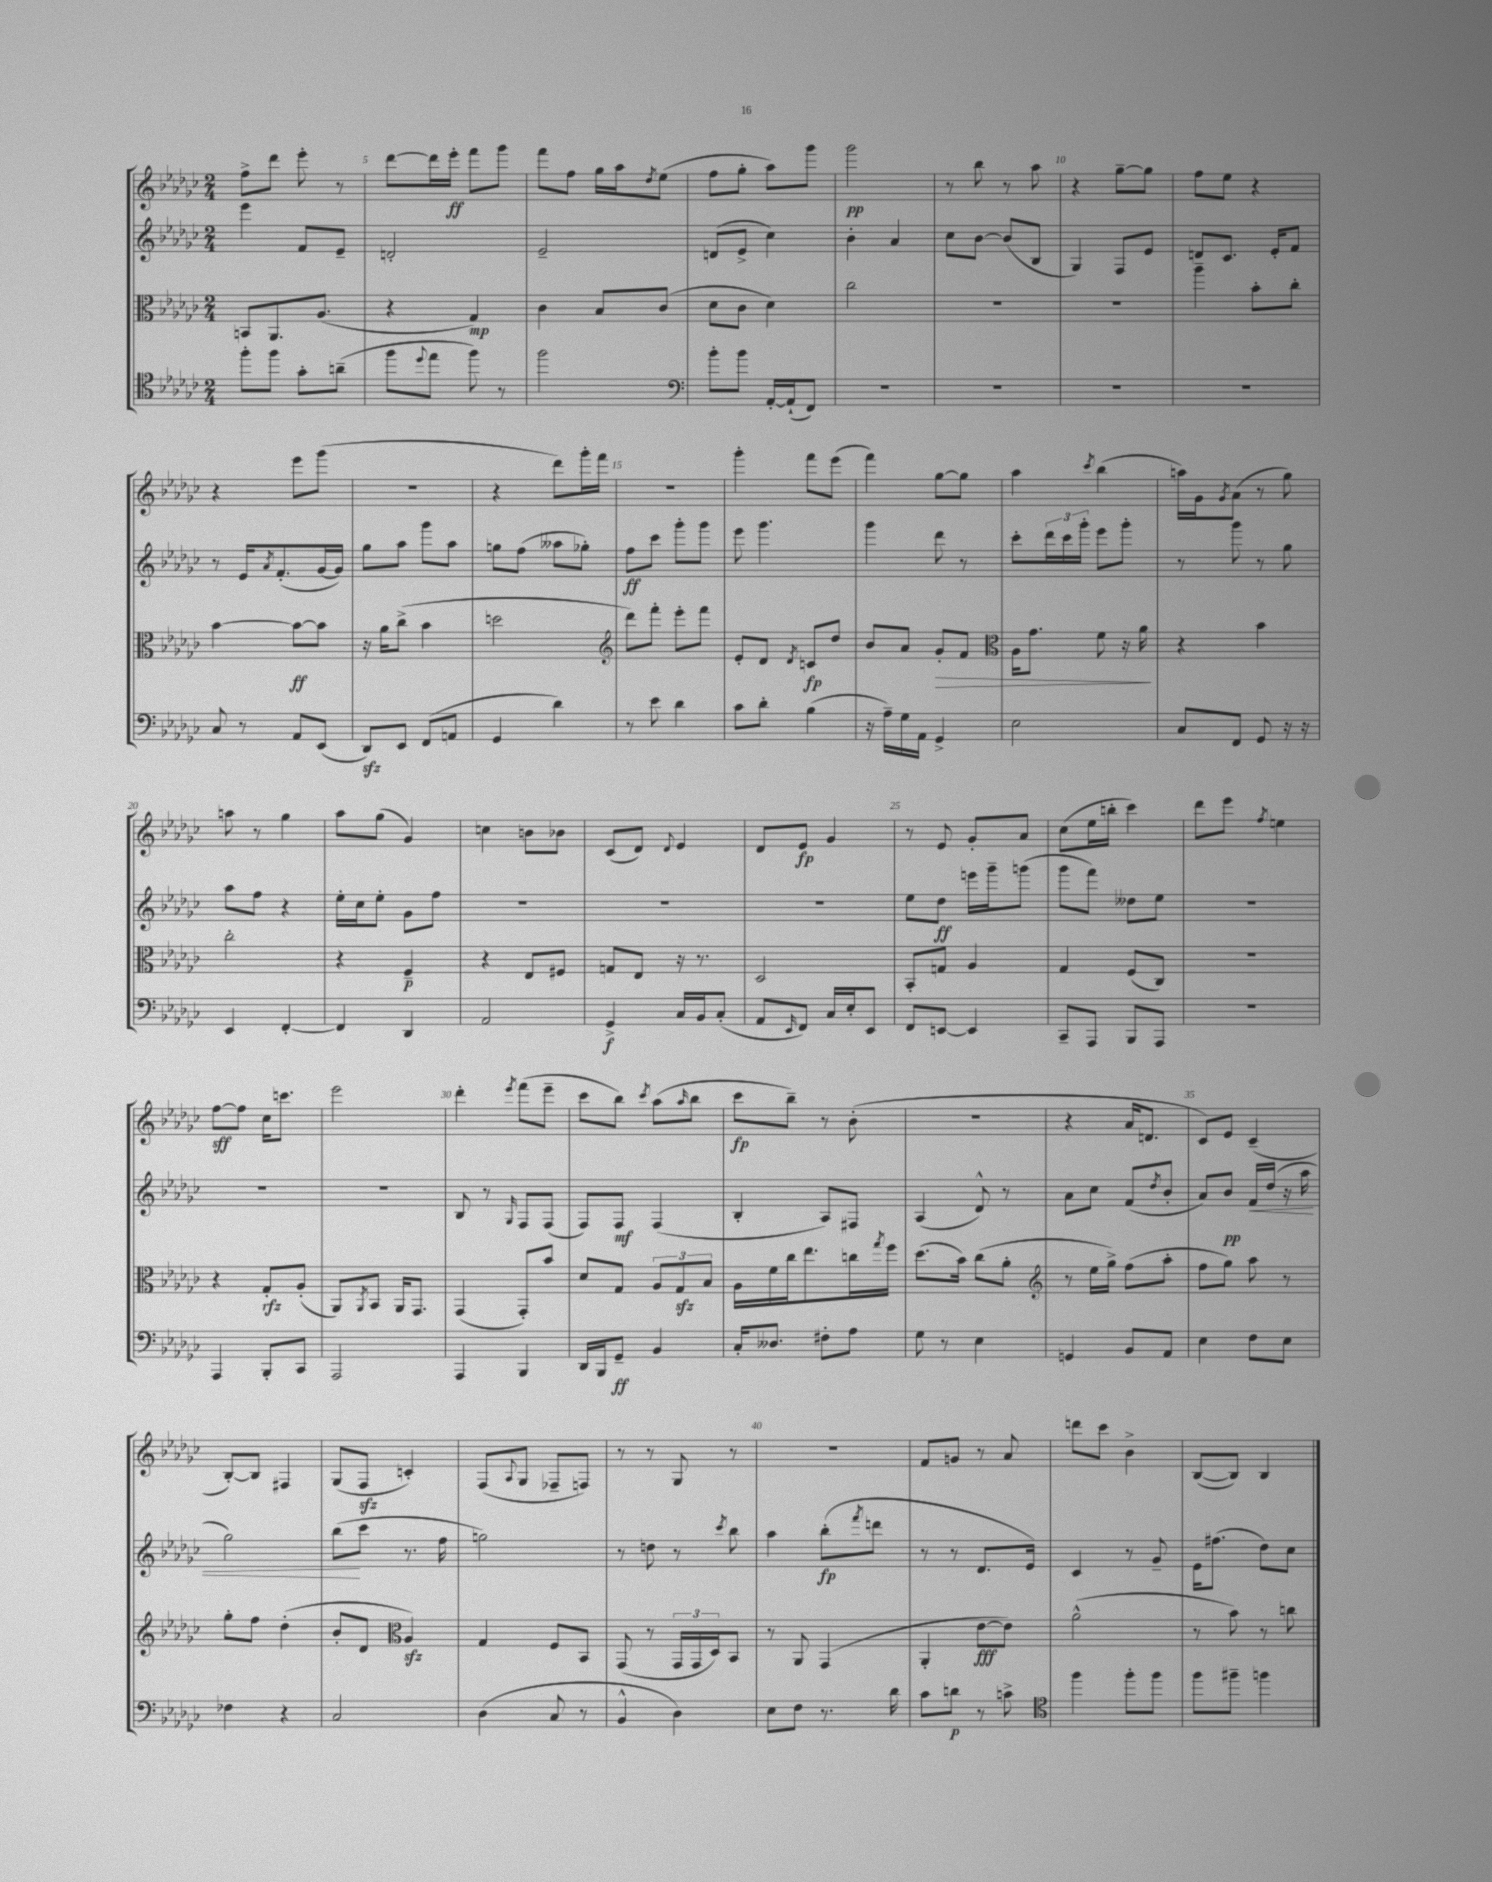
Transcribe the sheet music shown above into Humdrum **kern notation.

**kern	**dynam	**kern	**dynam	**kern	**dynam	**kern	**dynam
*part4	*part4	*part3	*part3	*part2	*part2	*part1	*part1
*staff4	*staff4	*staff3	*staff3	*staff2	*staff2	*staff1	*staff1
*clefC4	*	*clefC3	*	*clefG2	*	*clefG2	*
*k[b-e-a-d-g-c-]	*	*k[b-e-a-d-g-c-]	*	*k[b-e-a-d-g-c-]	*	*k[b-e-a-d-g-c-]	*
*M2/4	*	*M2/4	*	*M2/4	*	*M2/4	*
=4	=4	=4	=4	=4	=4	=4	=4
8ff'\L	.	8BBn/L	.	4eee-\	.	8ff^\L	.
8ff\J	.	8.AA-/	.	.	.	8ddd-\J	.
8g-'\L	.	.	.	8f/L	.	8eee-'\	.
.	.	(8.A-/J	.	.	.	.	.
(8an~\J	.	.	.	8e-~/J	.	8r	.
=5	=5	=5	=5	=5	=5	=5	=5
8ff\L	.	4r	.	2dn'/	.	[8ddd-\L	.
8qqdd-/	.	.	.	.	.	.	.
8ee-\J	.	.	.	.	.	16ddd-\L]	.
.	.	.	.	.	.	16eee-'\JJ	ff
8ff\)	.	4G-/)	mp	.	.	8fff\L	.
8r	.	.	.	.	.	8ggg-\J	.
=6	=6	=6	=6	=6	=6	=6	=6
2ff\	.	4c-\	.	2e-~/	.	8fff\L	.
.	.	.	.	.	.	8ff\J	.
.	.	8B-/L	.	.	.	16gg-\LL	.
.	.	.	.	.	.	16aa-\J	.
.	.	.	.	.	.	8qdd-/	.
.	.	(8c-/J	.	.	.	(8ee-\J	.
=7	=7	=7	=7	=7	=7	=7	=7
*clefF4	*	*	*	*	*	*	*
8b-'\L	.	8d-\L	.	(8dn/L	.	8ff\L	.
8b-\J	.	8c-\J	.	8e-^/J	.	8gg-'\J	.
[16AA-'/LL	.	4d-\)	.	4cc-\)	.	8aa-\L)	.
(16AA-`/J]	.	.	.	.	.	.	.
8FF/J)	.	.	.	.	.	8ggg-\J	.
=8	=8	=8	=8	=8	=8	=8	=8
2r	.	2cc-\	.	4b-'\	.	2ggg-\	pp
.	.	.	.	4a-/	.	.	.
=9	=9	=9	=9	=9	=9	=9	=9
2r	.	2r	.	8cc-\L	.	8r	.
.	.	.	.	[8b-\J	.	8bb-\	.
.	.	.	.	(8b-/L]	.	8r	.
.	.	.	.	8B-/J	.	8aa-\	.
=10	=10	=10	=10	=10	=10	=10	=10
2r	.	2r	.	4G-/)	.	4r	.
.	.	.	.	8F/L	.	[8gg-~\L	.
.	.	.	.	8e-/J	.	8gg-\J]	.
=11	=11	=11	=11	=11	=11	=11	=11
2r	.	4aa-~\	.	8dn/L	.	8ff\L	.
.	.	.	.	8.c-/J	.	8ee-\J	.
.	.	8b-'\L	.	.	.	4r	.
.	.	.	.	16e-'/KL	.	.	.
.	.	8cc-'\J	.	8f/J	.	.	.
!!LO:LB:g=z
=12	=12	=12	=12	=12	=12	=12	=12
8C-/	.	[4b-\	.	8r	.	4r	.
8r	.	.	.	16e-/KL	.	.	.
.	.	.	.	8qa-/	.	.	.
.	.	.	.	(8.f'/	.	.	.
8AA-/L	.	8b-\L_	ff	.	.	8eee-\L	.
(8EE-/J	.	8b-\J]	.	[16g-/L	.	(8ggg-\J	.
.	.	.	.	16g-/JJ])	.	.	.
=13	=13	=13	=13	=13	=13	=13	=13
8DD-zz/L)	.	16r	.	8gg-\L	.	2r	.
.	.	16a-\KL	.	.	.	.	.
8EE-/J	.	(8cc-^\J	.	8aa-\J	.	.	.
(8FF/L	.	4b-\	.	8ggg-\L	.	.	.
8AAn/J	.	.	.	8aa-\J	.	.	.
=14	=14	=14	=14	=14	=14	=14	=14
4GG-/	.	2ddn\	.	8ggn\L	.	4r	.
.	.	.	.	(8ff\J	.	.	.
4d-\)	.	.	.	8aa--X\L	.	8ddd-\L)	.
.	.	.	.	8gg-X'\J)	.	16ggg-'\L	.
.	.	.	.	.	.	16fff\JJ	.
=15	=15	=15	=15	=15	=15	=15	=15
*	*	*clefG2	*	*	*	*	*
8r	.	8ddd-\L)	.	8ff\L	ff	2r	.
8e-\	.	8fff'\J	.	8ccc-\J	.	.	.
4d-\	.	8eee-'\L	.	8ggg-'\L	.	.	.
.	.	8fff\J	.	8ggg-\J	.	.	.
=16	=16	=16	=16	=16	=16	=16	=16
8c-\L	.	8e-'/L	.	8eee-\	.	4ggg-'\	.
8d-'\J	.	8d-/J	.	4.ggg-\	.	.	.
.	.	8qd-/	.	.	.	.	.
(4B-\	.	8cn/L	fp	.	.	8fff\L	.
.	.	8dd-/J	.	.	.	(8eee-\J	.
=17	=17	=17	=17	=17	=17	=17	=17
16r	.	8b-/L	.	4ggg-\	.	4fff\)	.
16A-~\LL)	.	.	.	.	.	.	.
16G-\	.	8a-/J	.	.	.	.	.
16AA-\JJ	.	.	.	.	.	.	.
!	!	!	!LO:HP:b	!	!	!	!
4GG-^/	.	8g-'/L	>	8ddd-\	.	[8gg-\L	.
.	.	8f/J	.	8r	.	8gg-\J]	.
=18	=18	=18	=18	=18	=18	=18	=18
*	*	*clefC3	*	*	*	*	*
2E-\	.	16A-\KL	.	8ccc-'\L	.	4aa-\	.
.	.	8.g-\J	.	.	.	.	.
.	.	.	.	24ddd-\L	.	.	.
.	.	.	.	24ccc-\	.	.	.
.	.	.	.	24ggg-'\JJ	.	.	.
.	.	.	.	.	.	8qccc-/	.
.	.	8f\	.	8eee-\L	.	(4bb-\	.
.	.	16r	.	8ggg-'\J	.	.	.
.	.	16a-\	.	.	.	.	.
.	.	.	]	.	.	.	.
=19	=19	=19	=19	=19	=19	=19	=19
8C-/L	.	4r	.	8r	.	16aan\LL)	.
.	.	.	.	.	.	16g-\J	.
.	.	.	.	.	.	8qg-/	.
8FF/J	.	.	.	8ggg-\	.	(8a-\J	.
8GG-/	.	4b-\	.	8r	.	8r	.
16r	.	.	.	8gg-\	.	8gg-\)	.
16r	.	.	.	.	.	.	.
!!LO:LB:g=z
=20	=20	=20	=20	=20	=20	=20	=20
4EE-/	.	2cc-'\	.	8aa-\L	.	8aan\	.
.	.	.	.	8ff\J	.	8r	.
[4FF'/	.	.	.	4r	.	4gg-\	.
=21	=21	=21	=21	=21	=21	=21	=21
4FF/]	.	4r	.	16ee-'\LL	.	8aa-\L	.
.	.	.	.	16cc-\J	.	.	.
.	.	.	.	8ee-'\J	.	(8gg-\J	.
4DD-/	.	4F~/	p	8g-\L	.	4g-/)	.
.	.	.	.	8ff\J	.	.	.
=22	=22	=22	=22	=22	=22	=22	=22
2AA-/	.	4r	.	2r	.	4ccn\	.
.	.	8E-/L	.	.	.	8bn\L	.
.	.	8F#X/J	.	.	.	8b-X\J	.
=23	=23	=23	=23	=23	=23	=23	=23
4GG-^/	f	8Gn/L	.	2r	.	(8c-/L	.
.	.	8E-/J	.	.	.	8d-/J)	.
.	.	.	.	.	.	8qqd-/	.
16C-/LL	.	16r	.	.	.	4e-/	.
16BB-/J	.	8.r	.	.	.	.	.
(8C-'/J	.	.	.	.	.	.	.
=24	=24	=24	=24	=24	=24	=24	=24
8AA-/L	.	2D-/	.	2r	.	8d-/L	.
16qqEE-/	.	.	.	.	.	.	.
8FF/J)	.	.	.	.	.	8e-/J	fp
16C-/LL	.	.	.	.	.	4g-/	.
16E-'/J	.	.	.	.	.	.	.
8EE-/J	.	.	.	.	.	.	.
=25	=25	=25	=25	=25	=25	=25	=25
8FF/L	.	8BB-'/L	.	8ee-\L	.	8r	.
[8EEn/J	.	8Gn/J	.	8dd-\J	ff	8e-/	.
4EE/]	.	4A-/	.	16eeen\LL	.	8g-'/L	.
.	.	.	.	16ggg-~\J	.	.	.
.	.	.	.	(8gggn\J	.	8a-/J	.
=26	=26	=26	=26	=26	=26	=26	=26
8CC-~/L	.	4G-/	.	8ggg-\L	.	(8cc-\L	.
8AAA-/J	.	.	.	8fff\J)	.	16ee-\L	.
.	.	.	.	.	.	16bbn'\JJ	.
8BBB-/L	.	(8F/L	.	8dd--X\L	.	4ccc-\)	.
8AAA-/J	.	8C-/J)	.	8ee-\J	.	.	.
=27	=27	=27	=27	=27	=27	=27	=27
2r	.	2r	.	2r	.	8ddd-\L	.
.	.	.	.	.	.	8eee-\J	.
.	.	.	.	.	.	8qff/	.
.	.	.	.	.	.	4een\	.
!!LO:LB:g=z
=28	=28	=28	=28	=28	=28	=28	=28
4AAA-/	.	4r	.	2r	.	[8ff\L	sff
.	.	.	.	.	.	8ff\J]	.
8BBB-'/L	.	8G-'/L	rfz	.	.	16cc-\KL	.
.	.	.	.	.	.	8.cccn\J	.
8CC-/J	.	(8A-'/J	.	.	.	.	.
=29	=29	=29	=29	=29	=29	=29	=29
2AAA-/	.	8AA-/L)	.	2r	.	2eee-\	.
.	.	8qAA-/	.	.	.	.	.
.	.	8BB-/J	.	.	.	.	.
.	.	16AA-/KL	.	.	.	.	.
.	.	8.GG-/J	.	.	.	.	.
=30	=30	=30	=30	=30	=30	=30	=30
4AAA-/	.	(4GG-/	.	8B-/	.	4ddd-'\	.
.	.	.	.	8r	.	.	.
.	.	.	.	16qqG-/	.	8qeee-/	.
4BBB-/	.	8GG-'/L)	.	8F/L	.	(8fff\L	.
.	.	8b-/J	.	(8F/J	.	8eee-~\J	.
=31	=31	=31	=31	=31	=31	=31	=31
16DD-/LL	.	8d-/L	.	8F/L)	.	8ccc-\L	.
16BBB-/J	.	.	.	.	.	.	.
8GG-~/J	ff	8G-/J	.	8F/J	mf	8bb-\J)	.
.	.	.	.	.	.	8qccc-/	.
4BB-/	.	12A-/L	.	(4F/	.	(8aa-\L	.
.	.	12G-zz/	.	.	.	.	.
.	.	.	.	.	.	16qqaa-/	.
.	.	.	.	.	.	8bb-\J	.
.	.	12B-/J	.	.	.	.	.
=32	=32	=32	=32	=32	=32	=32	=32
16C-'/KL	.	16A-\LL	.	4B-'/	.	8ccc-\L	fp
8.D--X/J	.	16f\	.	.	.	.	.
.	.	16cc-\J	.	.	.	8bb-~\J)	.
.	.	8.ee-\	.	.	.	.	.
8F#X'\L	.	.	.	8A-/L)	.	8r	.
8A-\J	.	16ccn\L	.	8F#X/J	.	(8b-'\	.
.	.	8qgg-/	.	.	.	.	.
.	.	16ff\JJ	.	.	.	.	.
=33	=33	=33	=33	=33	=33	=33	=33
8G-\	.	(8.dd-\L	.	(4A-/	.	2r	.
8r	.	.	.	.	.	.	.
.	.	16b-\Jk)	.	.	.	.	.
4E-\	.	(8cc-\L	.	8d-^^/)	.	.	.
.	.	8a-'\J	.	8r	.	.	.
=34	=34	=34	=34	=34	=34	=34	=34
*	*	*clefG2	*	*	*	*	*
4GGn/	.	8r	.	8a-\L	.	4r	.
.	.	16ee-\LL	.	8cc-\J	.	.	.
.	.	16gg-^\JJ)	.	.	.	.	.
8BB-/L	.	(8ff\L	.	(8f/L	.	16a-/KL	.
.	.	.	.	.	.	8.dn/J	.
.	.	.	.	8qdd-/	.	.	.
8AA-/J	.	8aa-'\J	.	8b-'/J	.	.	.
=35	=35	=35	=35	=35	=35	=35	=35
4E-\	.	8ff\L	.	8a-/L)	.	8c-/L)	.
.	.	8gg-\J)	.	8b-/J	pp	8e-/J	.
!	!	!	!	!	!LO:HP:b	!	!
8F\L	.	8aa-\	.	16f/LL	<	(4c-~/	.
.	.	.	.	(16dd-/JJ	.	.	.
8E-\J	.	8r	.	16r	.	.	.
.	.	.	.	16aa-\	.	.	.
!!LO:LB:g=z
=36	=36	=36	=36	=36	=36	=36	=36
4F-X\	.	8gg-'\L	.	2gg-\)	.	[8B-'/L)	.
.	.	8ff\J	.	.	.	8B-/J]	.
4r	.	(4dd-'\	.	.	.	4F#X/	.
=37	=37	=37	=37	=37	=37	=37	=37
2C-/	.	8b-'/L	.	(8bb-\L	.	(8G-/L	.
.	.	8d-/J	.	8ccc-\J	[	8Fzz/J	.
*	*	*clefC3	*	*	*	*	*
.	.	4A-zz/)	.	8.r	.	4cn'/)	.
.	.	.	.	16ff\	.	.	.
=38	=38	=38	=38	=38	=38	=38	=38
(4D-\	.	4G-/	.	2ggn\)	.	(8F/L	.
.	.	.	.	.	.	8qqA-/	.
.	.	.	.	.	.	8G-/J	.
8C-/	.	8F/L	.	.	.	8F-X~/L	.
8r	.	8BB-/J	.	.	.	8Fn/J)	.
=39	=39	=39	=39	=39	=39	=39	=39
4BB-^^/	.	(8GG-/	.	8r	.	8r	.
.	.	8r	.	8ddn\	.	8r	.
4D-\)	.	24GG-/LL	.	8r	.	8G-/	.
.	.	24GG-/	.	.	.	.	.
.	.	24D-/J)	.	.	.	.	.
.	.	.	.	8qccc-/	.	.	.
.	.	8BB-/J	.	8bb-\	.	8r	.
=40	=40	=40	=40	=40	=40	=40	=40
8E-\L	.	8r	.	4aa-\	.	2r	.
8F\J	.	8AA-/	.	.	.	.	.
8.r	.	(4GG-/	.	(8bb-'\L	fp	.	.
.	.	.	.	8qfff/	.	.	.
.	.	.	.	8dddn\J	.	.	.
16d-\	.	.	.	.	.	.	.
=41	=41	=41	=41	=41	=41	=41	=41
8c-\L	.	4AA-'/	.	8r	.	8f/L	.
8dn\J	p	.	.	8r	.	8gn/J	.
8r	.	[8e-\L	fff	8.d-/L	.	8r	.
8cn^\	.	8e-\J])	.	.	.	8a-/	.
.	.	.	.	16e-/Jk)	.	.	.
=42	=42	=42	=42	=42	=42	=42	=42
*clefC4	*	*	*	*	*	*	*
4ff\	.	(2a-^^\	.	4c-/	.	8dddn\L	.
.	.	.	.	.	.	8ccc-\J	.
8ff'\L	.	.	.	8r	.	4b-^\	.
8ff\J	.	.	.	8g-~/	.	.	.
=43	=43	=43	=43	=43	=43	=43	=43
8ff\L	.	8r	.	16e-\KL	.	([8B-/L	.
.	.	.	.	(8.ff#X\J	.	.	.
8ff#X~\J	.	8b-\)	.	.	.	8B-/J])	.
4ffn\	.	8r	.	8dd-\L)	.	4B-/	.
.	.	8ccn\	.	8cc-\J	.	.	.
==	==	==	==	==	==	==	==
*-	*-	*-	*-	*-	*-	*-	*-
